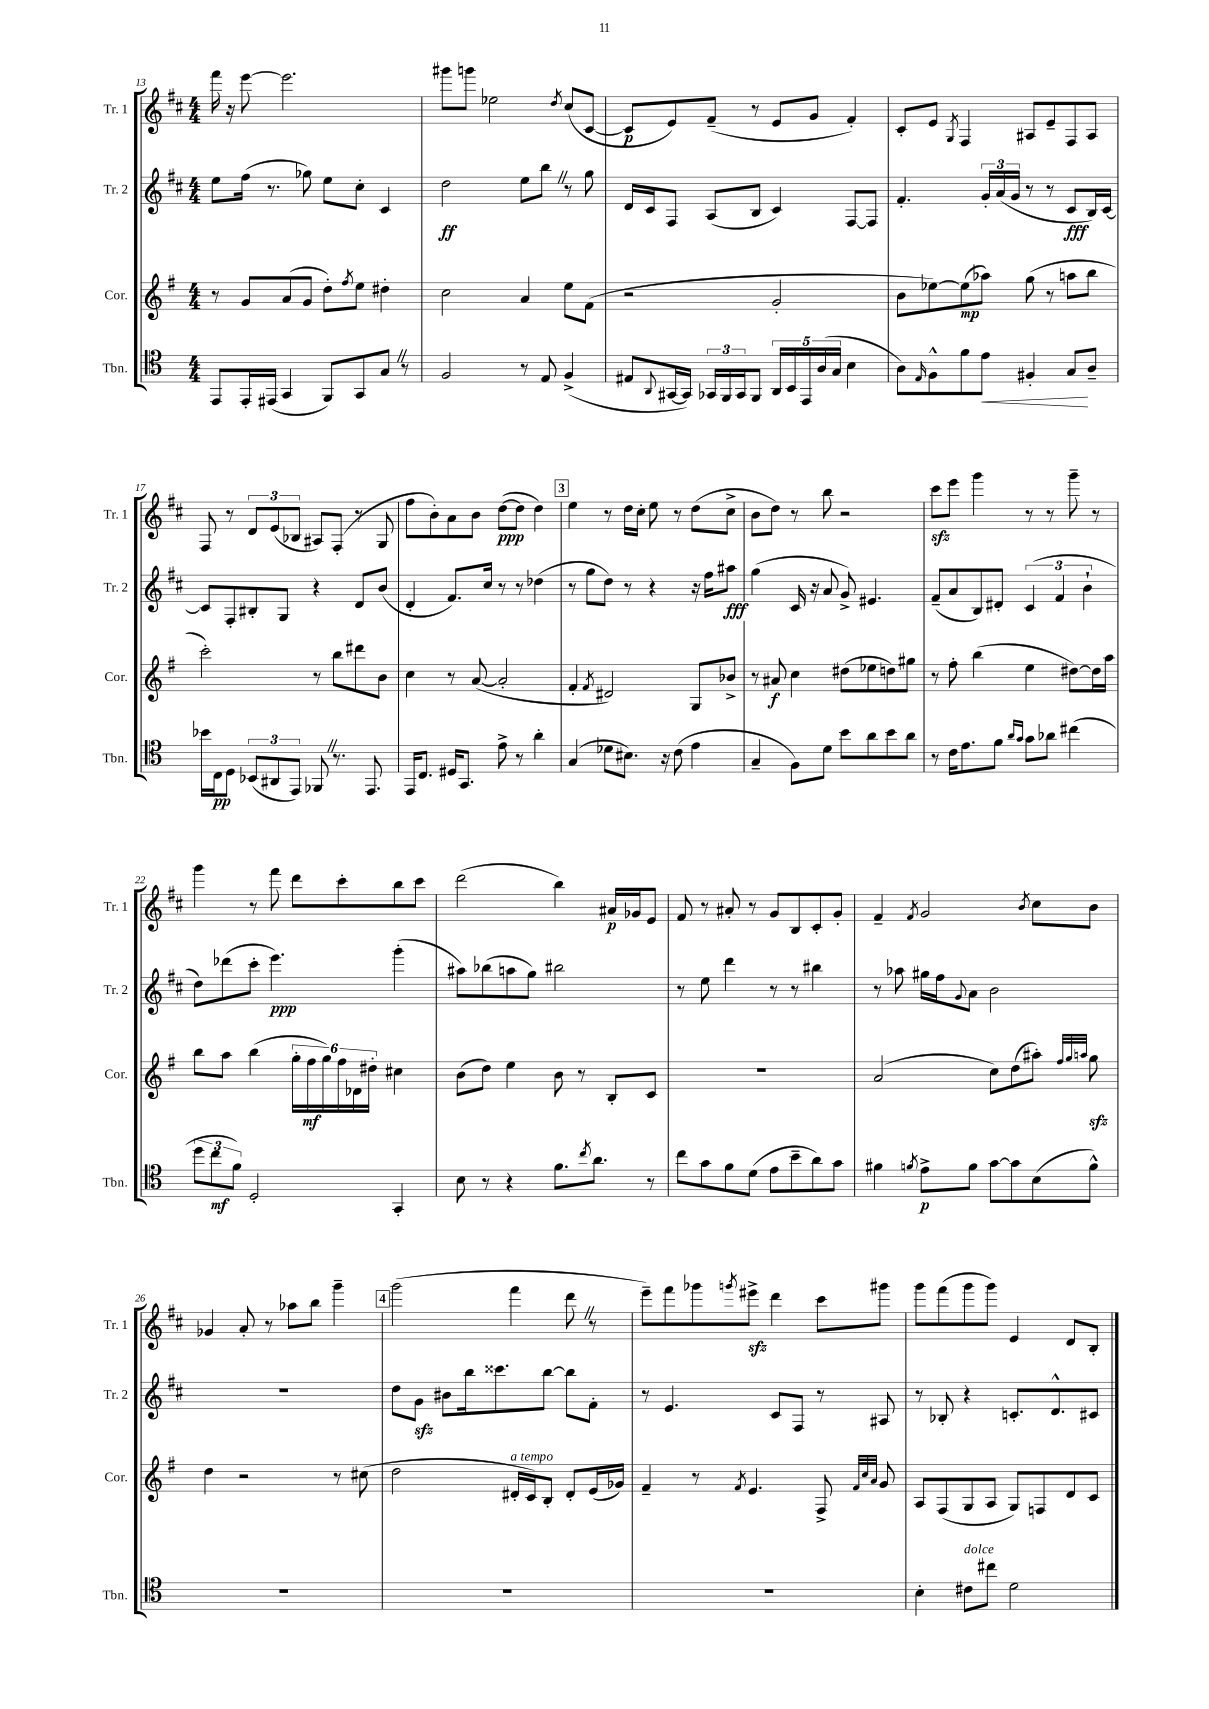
<<
\new StaffGroup <<
\new Staff = "s0" \with { instrumentName = "Tr. 1" shortInstrumentName = "Tr. 1" } {
    \clef treble \key d \major \numericTimeSignature \time 4/4
    fis'''16 r16 e'''8~ e'''2. |
    gis'''8 g'''8 ees''2 \acciaccatura { d''8 } cis''8( cis'8~ |
    cis'8\p e'8) fis'8--( r8 e'8 g'8 fis'4-.) |
    cis'8-. e'8 \acciaccatura { g8 } fis4 ais8 e'8-- fis8 ais8 |
    fis8 r8 \tuplet 3/2 { d'8 e'8( bes8 } ais8) fis8-.( r8 g8 |
    fis''8 b'8-.) a'8 b'8 d''8~\ppp( d''8 d''4) |
    \mark \markup { \box "3" } e''4 r8 d''16 cis''16-. e''8 r8 d''8( cis''8-> |
    b'8 d''8) r8 b''8 r2 |
    cis'''8\sfz e'''8 g'''4 r8 r8 g'''8-- r8 |
    g'''4 r8 fis'''8 d'''8 cis'''8-. b''8 cis'''8 |
    d'''2( b''4) ais'16\p ges'16 e'8 |
    fis'8 r8 ais'8-. r8 g'8 b8 cis'8-. g'8-. |
    fis'4-- \acciaccatura { fis'8 } g'2 \acciaccatura { b'8 } cis''8 b'8 |
    ges'4 a'8-. r8 aes''8 b''8 g'''4-- |
    \mark \markup { \box "4" } g'''2( fis'''4 d'''8 \once \override BreathingSign.text = \markup { \musicglyph "scripts.caesura.straight" } \breathe r8 |
    e'''8--) fis'''8 ges'''8 \acciaccatura { g'''8 } eis'''8->\sfz d'''4 cis'''8 gis'''8 |
    g'''8 fis'''8( g'''8 g'''8) e'4 d'8 b8-. \bar "|." |
}
\new Staff = "s1" \with { instrumentName = "Tr. 2" shortInstrumentName = "Tr. 2" } {
    \clef treble \key d \major \numericTimeSignature \time 4/4
    e''8 fis''16( r8. ges''8) e''8 cis''8-. cis'4 |
    d''2\ff e''8 b''8 \once \override BreathingSign.text = \markup { \musicglyph "scripts.caesura.straight" } \breathe r8 g''8 |
    d'16 cis'16 fis8 a8( b8 cis'4) fis8~ fis8 |
    fis'4.-. \tuplet 3/2 { g'16-. a'16( g'16 } r8 r8 cis'8\fff b16) cis'16~ |
    cis'8 fis8-. bis8-. g8 r4 d'8 b'8( |
    d'4-. fis'8.) cis''16 r8 r8 des''4( |
    \mark \markup { \box "3" } r8 g''8 d''8) r8 r4 r16 fis''16 ais''8\fff |
    g''4( cis'16 r16 a'8 g'8->) eis'4. |
    fis'8--( a'8 b8) dis'8-. \tuplet 3/2 { cis'4( fis'4 b'4-! } |
    d''8) des'''8( cis'''8-. e'''4.\ppp) g'''4-.( |
    ais''8) bes''8( a''8 g''8) bis''2 |
    r8 e''8 d'''4 r8 r8 bis''4 |
    r8 aes''8 gis''16 fis''16 \appoggiatura { g'8 } a'8 b'2 |
    R1 |
    \mark \markup { \box "4" } d''8 g'8\sfz bis'8 b''16 cisis'''8. b''8~ b''8 fis'8-. |
    r8 e'4. cis'8 fis8 r8 ais8 |
    r8 bes8-. r4 c'8.-. d'8.-^ cis'8 \bar "|." |
}
\new Staff = "s2" \with { instrumentName = "Cor." shortInstrumentName = "Cor." } {
    \clef treble \key g \major \numericTimeSignature \time 4/4
    r8 g'8 a'8( g'8 d''8-.) \acciaccatura { fis''8 } e''8 dis''4-. |
    c''2 a'4 e''8 fis'8( |
    r2 g'2-. |
    b'8 ees''8~) ees''8\mp( aes''8) g''8( r8 a''8 b''8 |
    c'''2-.) r8 b''8 dis'''8 b'8 |
    c''4 r8 a'8~( a'2-. |
    \mark \markup { \box "3" } fis'4-. \acciaccatura { fis'8 } dis'2) g8 bes'8-> |
    r8 ais'8\f c''4 dis''8( ees''8 d''8) gis''8 |
    r8 fis''8-. b''4( e''4 dis''8~) dis''16 a''16 |
    b''8 a''8 b''4( \tuplet 6/4 { g''16-. fis''16\mf g''16) fis''16 des'16 dis''16-. } cis''4 |
    b'8( d''8) e''4 b'8 r8 b8-. c'8 |
    R1 |
    a'2( c''8) d''8( ais''8-.) \grace { fis''32 g''32 a''32 } g''8\sfz |
    d''4 r2 r8 cis''8( |
    \mark \markup { \box "4" } d''2 dis'16-.^\markup { \italic "a tempo" } c'16) b8-. dis'8-. e'16( ges'16) |
    fis'4-- r8 \acciaccatura { fis'8 } e'4. fis8-> \grace { fis'32 c''32 a'32 } g'8 |
    a8 fis8( g8 a8 g8) f8 d'8 c'8 \bar "|." |
}
\new Staff = "s3" \with { instrumentName = "Tbn." shortInstrumentName = "Tbn." } {
    \clef tenor \key c \major \numericTimeSignature \time 4/4
    e,8 e,16-. eis,16( g,4 f,8) g,8 g8 \once \override BreathingSign.text = \markup { \musicglyph "scripts.caesura.straight" } \breathe r8 |
    f2 r8 e8 f4->( |
    eis8 \appoggiatura { a,8 } gis,16~ gis,16) \tuplet 3/2 { ges,16 f,16 ges,16 } f,8 \tuplet 5/4 { a,16 b,16 e,16 a16( g16 } b4 |
    a8) \grace { e16 } f8-^ f'8 e'8\< fis4-. g8\! a8-- |
    bes'16 c16\pp d8 \tuplet 3/2 { bes,8( ais,8 e,8) } fes,8 \once \override BreathingSign.text = \markup { \musicglyph "scripts.caesura.straight" } \breathe r8. e,8. |
    e,16 c8. dis16 g,8. e'8-> r8 a'4-. |
    \mark \markup { \box "3" } g4( des'8 bis8.) r16 c'8( e'4 |
    g4-- f8) d'8 b'8 a'8 b'8 a'8 |
    r8 c'16 e'8. f'8 \grace { a'16 g'16 } g'8 aes'8 cis''4( |
    \tuplet 3/2 { d''8 c''8\mf f'8) } d2-. g,4-. |
    b8 r8 r4 f'8. \acciaccatura { c''8 } a'8. r8 |
    c''8 g'8 f'8 d'8( e'8 b'8-- a'8) g'8 |
    fis'4 \acciaccatura { f'8 } e'8->\p f'8 g'8~ g'8 b8( f'8-^) |
    R1 |
    \mark \markup { \box "4" } R1 |
    R1 |
    b4-. cis'8^\markup { \italic "dolce" } cis''8 d'2 \bar "|." |
}
>>
>>
\layout { \context { \Score currentBarNumber = #13 } }
